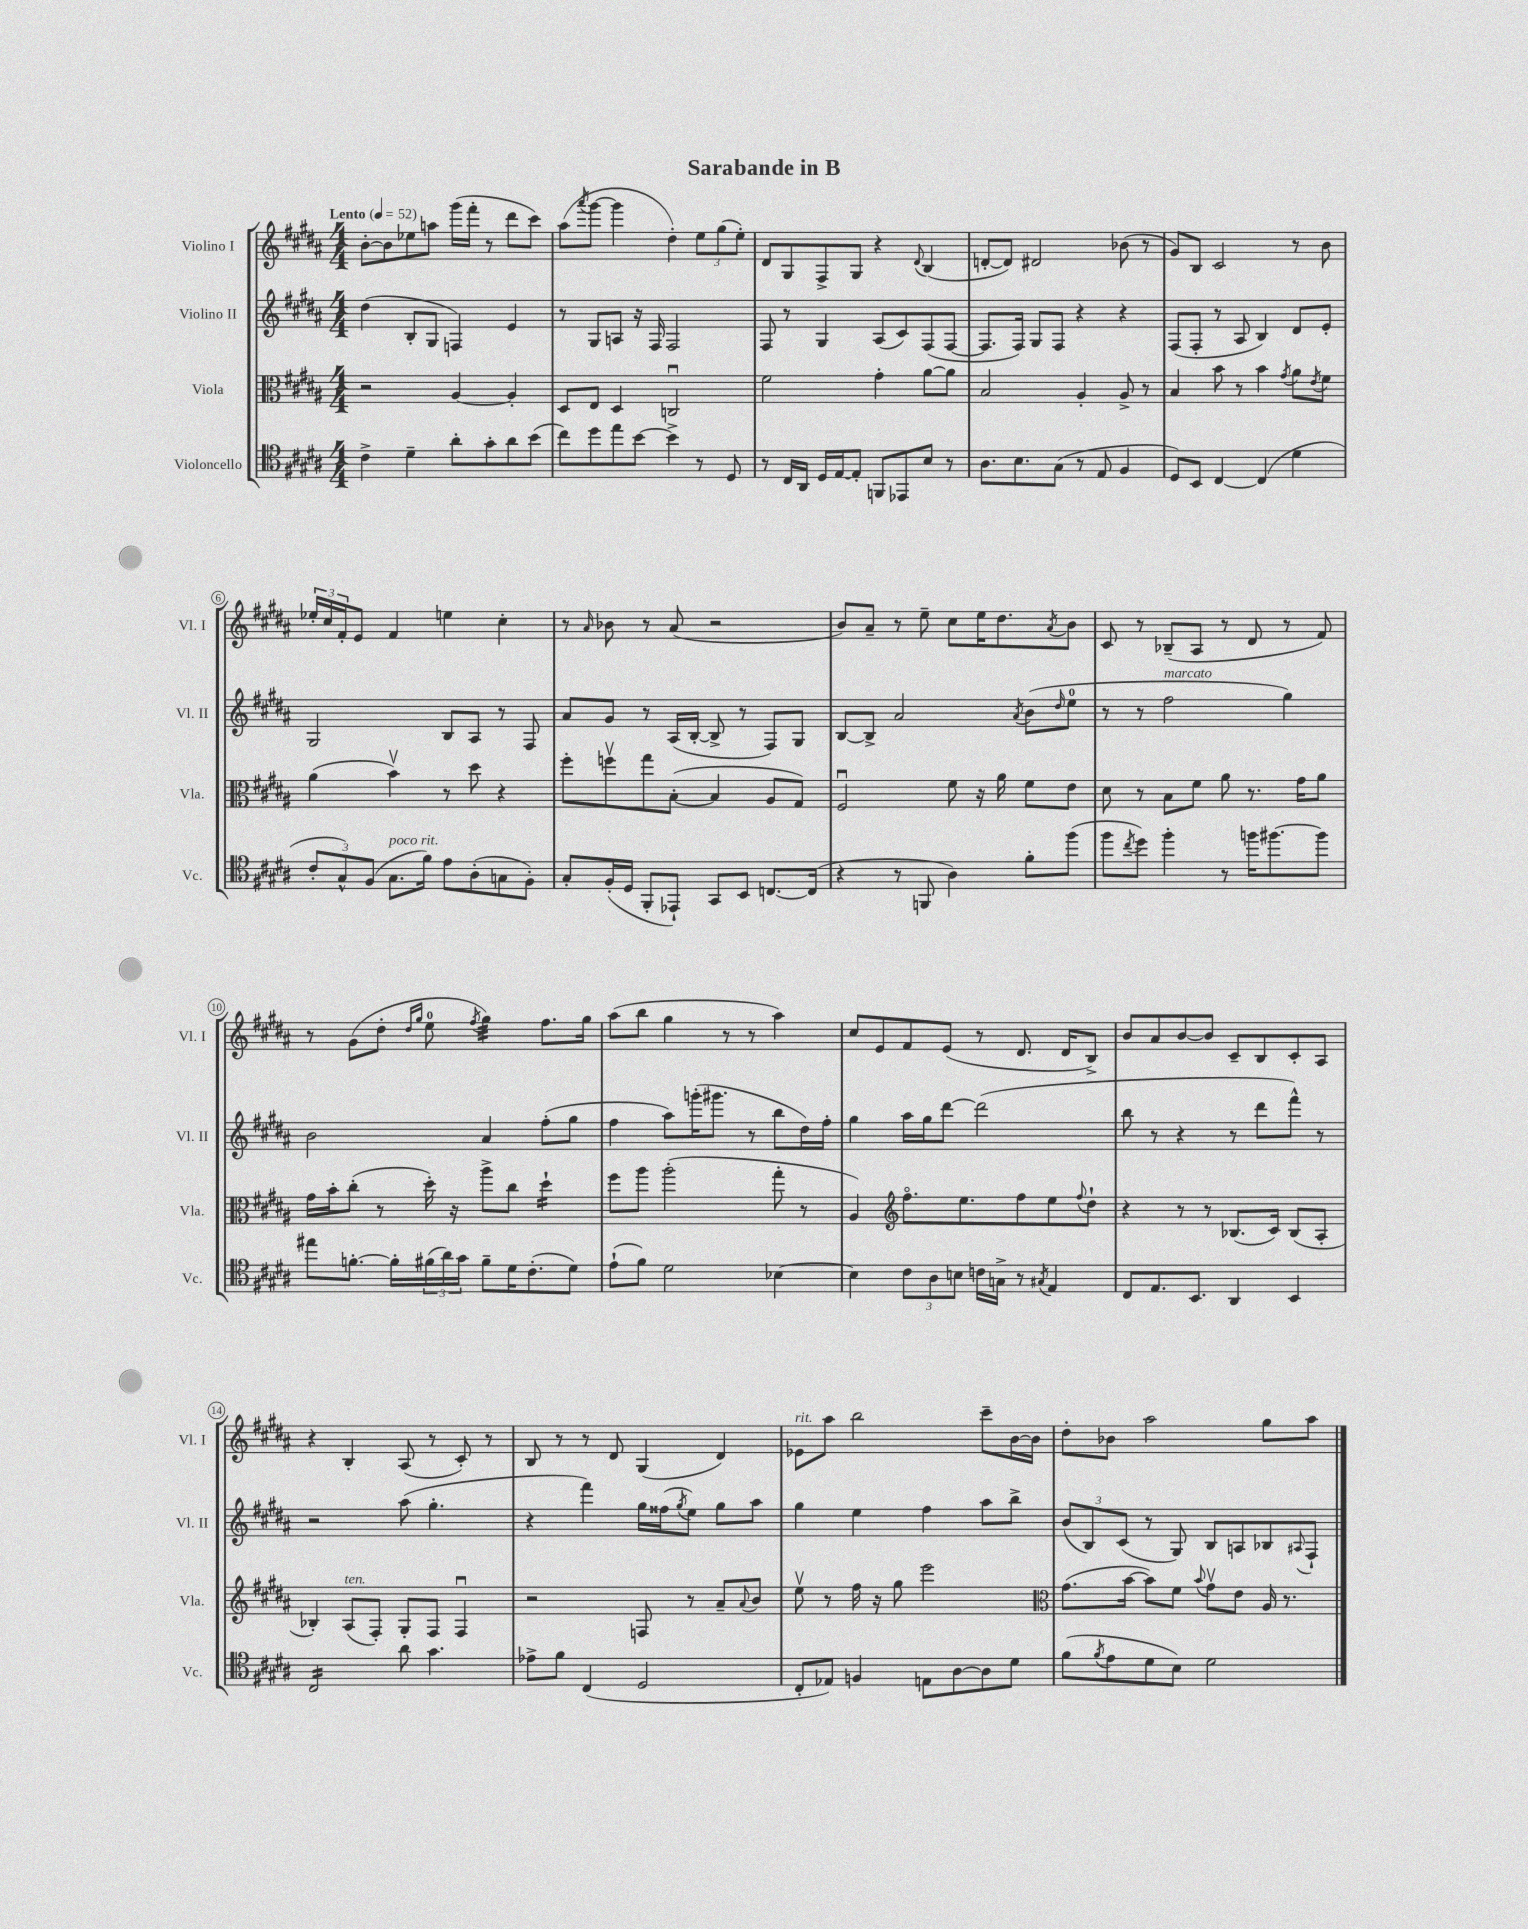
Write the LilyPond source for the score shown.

\header { title = "Sarabande in B" }
<<
\new StaffGroup <<
\new Staff = "s0" \with { instrumentName = "Violino I" shortInstrumentName = "Vl. I" } {
    \clef treble \key b \major \numericTimeSignature \time 4/4 \tempo "Lento" 4 = 52
    b'8~-. b'8 ees''8 a''8 gis'''16( fis'''16-. r8 dis'''8 cis'''8) |
    ais''8( \acciaccatura { ais'''8 } gis'''8~ gis'''4 dis''4-.) \tuplet 3/2 { e''8 gis''8( e''8-.) } |
    dis'8 gis8 fis8-> gis8 r4 \appoggiatura { dis'8 } b4( |
    d'8~-. d'8) dis'2 bes'8( r8 |
    gis'8) b8 cis'2 r8 b'8 |
    \tuplet 3/2 { ees''16-. cis''16 fis'16-. } e'8 fis'4 e''4 cis''4-. |
    r8 \grace { ais'16 } bes'8 r8 ais'8( r2 |
    b'8) ais'8-- r8 e''8-- cis''8 e''16 dis''8. \acciaccatura { ais'8 } b'8 |
    cis'8 r8 bes8--( ais8 r8 dis'8 r8 fis'8) |
    r8 gis'8( dis''8-. \grace { dis''16 gis''16 } e''8-0 \acciaccatura { fis''8 } gis''4:32) fis''8. gis''16 |
    ais''8( b''8 gis''4 r8 r8 ais''4) |
    cis''8 e'8 fis'8 e'8( r8 dis'8. dis'16 b8->) |
    b'8 ais'8 b'8~ b'8 cis'8-- b8 cis'8-. ais8 |
    r4 b4-. ais8( r8 cis'8-.) r8 |
    b8 r8 r8 dis'8 gis4( dis'4) |
    ees'8^\markup { \italic "rit." } ais''8 b''2 cis'''8-- b'16~ b'16 |
    dis''8-. bes'8 ais''2 gis''8 ais''8 \bar "|." |
}
\new Staff = "s1" \with { instrumentName = "Violino II" shortInstrumentName = "Vl. II" } {
    \clef treble \key b \major \numericTimeSignature \time 4/4
    dis''4( b8-. gis8 f4) e'4 |
    r8 gis8 a8 r16 fis16 fis2 |
    fis8 r8 gis4 ais8( cis'8) fis8( fis8~ |
    fis8. fis16) gis8 fis8 r4 r4 |
    fis8( fis8-. r8 ais8 b4) dis'8 e'8-. |
    gis2 b8 ais8 r8 fis8 |
    ais'8 gis'8 r8 ais16( b16~-. b8-> r8 fis8) gis8 |
    b8~ b8-> ais'2 \acciaccatura { ais'8 } b'8( \grace { dis''16 } e''8-0 |
    r8 r8 fis''2^\markup { \italic "marcato" } gis''4) |
    b'2 ais'4 fis''8-.( gis''8 |
    fis''4 ais''8) g'''16-.( gis'''8. r8 b''8 dis''16) fis''16-. |
    gis''4 ais''16 gis''16 dis'''8~ dis'''2( |
    b''8 r8 r4 r8 dis'''8 fis'''8-^) r8 |
    r2 ais''8( gis''4.-. |
    r4 fis'''4) gis''16 fisis''16( \acciaccatura { gis''8 } e''8) gis''8 ais''8 |
    gis''4 e''4 fis''4 ais''8 b''8-> |
    \tuplet 3/2 { b'8( b8) cis'8( } r8 gis8) b8 a8 bes8 \appoggiatura { ais8 } fis8-! \bar "|." |
}
\new Staff = "s2" \with { instrumentName = "Viola" shortInstrumentName = "Vla." } {
    \clef alto \key b \major \numericTimeSignature \time 4/4
    r2 ais4~ ais4-. |
    dis8 e8 dis4 c2\downbow |
    fis'2 gis'4-. ais'8~ ais'8 |
    b2 ais4-. ais8-> r8 |
    b4 b'8 r8 b'4 \acciaccatura { gis'8 } ais'8 \acciaccatura { e'8 } fis'8 |
    ais'4( b'4\upbow) r8 dis''8 r4 |
    fis''8-. f''8\upbow gis''8 b8~-.( b4 ais8 gis8) |
    fis2\downbow fis'8 r16 ais'16 fis'8 e'8 |
    dis'8 r8 b8 fis'8 ais'8 r8. gis'16 ais'8 |
    gis'16 b'16-. cis''8-.( r8 dis''16-.) r16 ais''8-> cis''8 dis''4:16-! |
    fis''8 ais''8 ais''2-.( gis''8-. r8 |
    ais4) \clef treble fis''8.\flageolet e''8. fis''8 e''8 \appoggiatura { fis''8 } dis''8-! |
    r4 r8 r8 bes8.( cis'16) bes8( ais8-. |
    bes4-.) ais8^\markup { \italic "ten." }( fis8-.) gis8-. fis8 fis4\downbow |
    r2 f8 r8 ais'8-- \appoggiatura { ais'8 } b'8 |
    e''8\upbow r8 fis''16 r16 gis''8 e'''2 |
    \clef alto gis'8.( b'16~ b'8) fis'8 \appoggiatura { b'8 } gis'8\upbow e'8 ais16 r8. \bar "|." |
}
\new Staff = "s3" \with { instrumentName = "Violoncello" shortInstrumentName = "Vc." } {
    \clef tenor \key b \major \numericTimeSignature \time 4/4
    cis'4-> dis'4-- ais'8-. gis'8-. ais'8 b'8( |
    cis''8) dis''8 e''8 b'8~ b'4-> r8 dis8 |
    r8 cis16 ais,16 dis16 e16~ e8-. f,8 ees,8 b8 r8 |
    ais8. b8. gis8( r8 e8 fis4 |
    dis8) b,8 cis4~ cis4( dis'4 |
    \tuplet 3/2 { cis'8-. gis8-^) fis8( } gis8.^\markup { \italic "poco rit." } fis'16) e'8 ais8-.( g8 fis8-.) |
    gis8-. fis16-.( dis16 fis,8-. ees,8-!) gis,8 b,8 c8.~ c16( |
    r4 r8 f,8 ais4) fis'8-. fis''8( |
    fis''8 \acciaccatura { cis''8 } dis''8) fis''4-. r8 f''16 fis''8.~ fis''8 |
    eis''8 f'8.~-. f'16-. \tuplet 3/2 { fis'16( ais'16) gis'16 } fis'8-- dis'16 cis'8.-.( dis'8) |
    e'8-!( fis'8) dis'2 bes4~ |
    bes4 \tuplet 3/2 { cis'8 ais8 b8 } c'16 g16-> r8 \acciaccatura { gis8 } e4 |
    cis8 e8. b,8. ais,4 b,4 |
    cis2:16 ais'8 gis'4. |
    ees'8-> fis'8 cis4( dis2 |
    cis8-. ees8) f4 e8 ais8~ ais8 dis'8 |
    fis'8( \acciaccatura { fis'8 } e'8 dis'8 b8) dis'2 \bar "|." |
}
>>
>>
\layout { \context { \Score \override BarNumber.stencil = #(make-stencil-circler 0.1 0.3 ly:text-interface::print) } }
